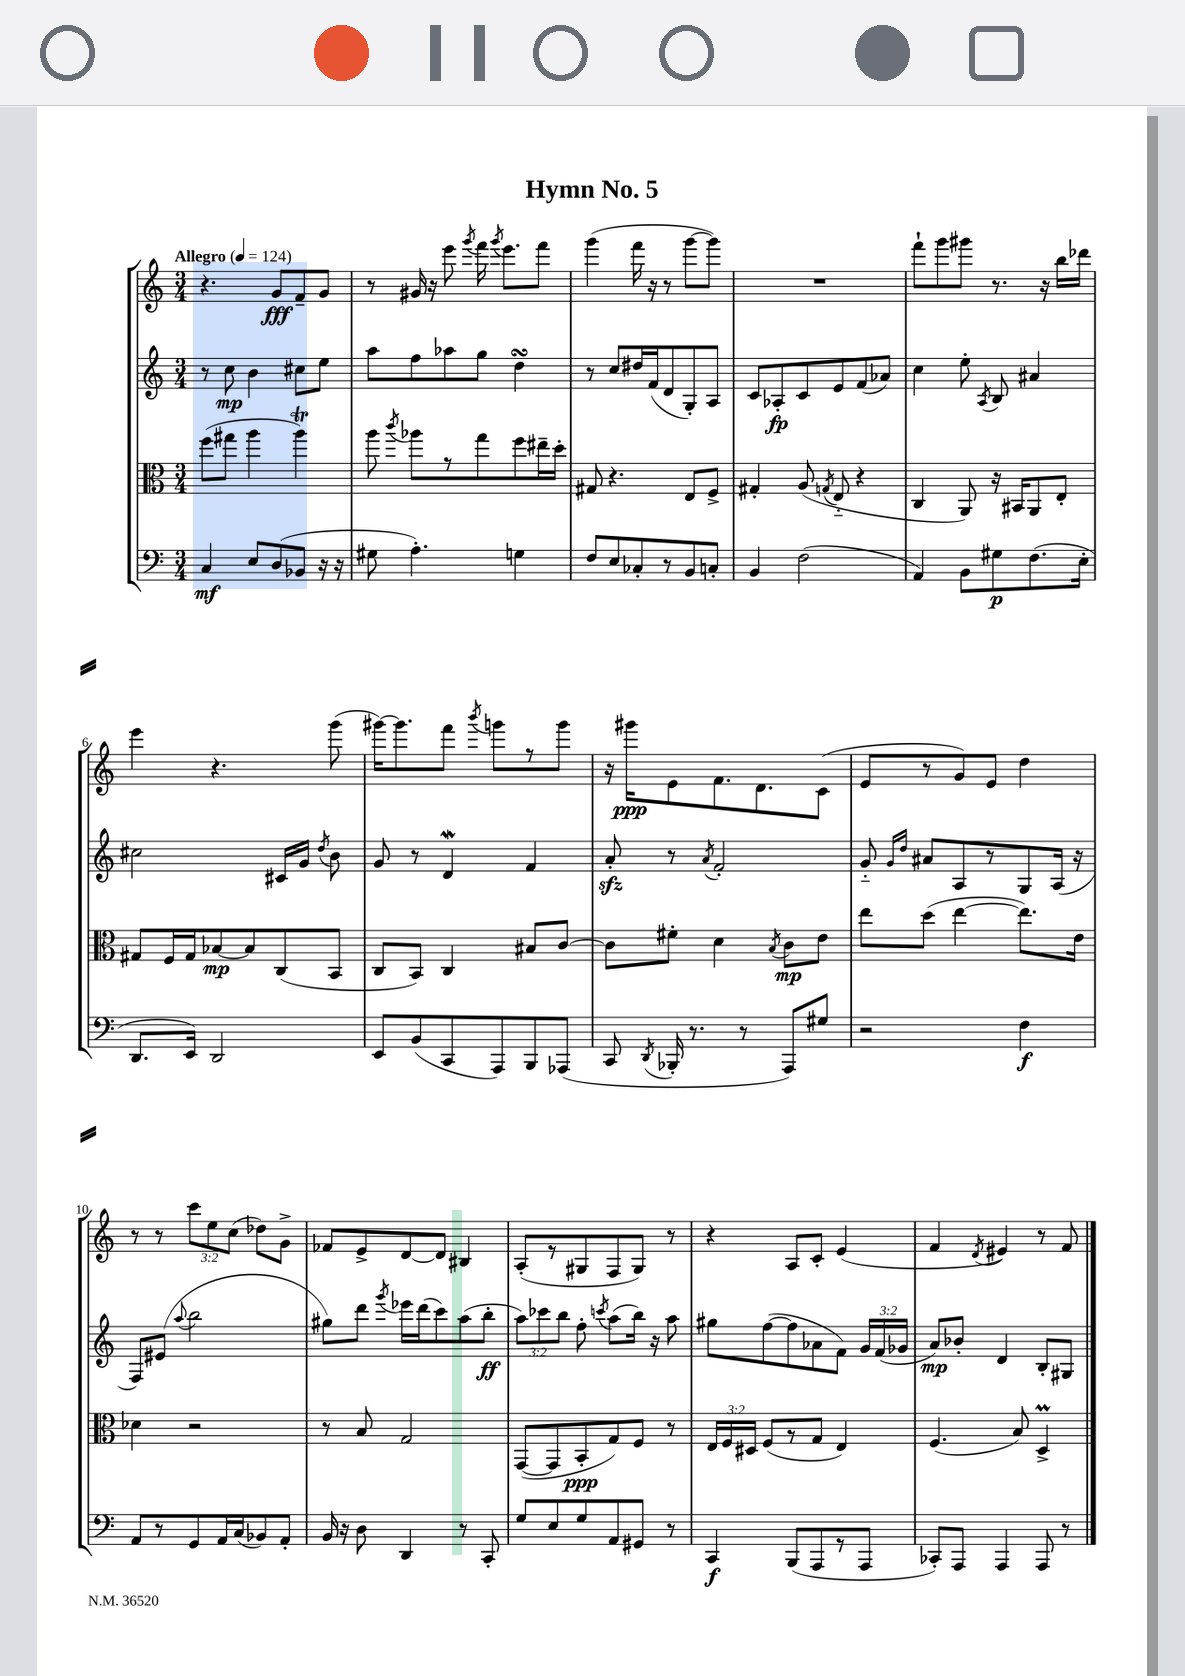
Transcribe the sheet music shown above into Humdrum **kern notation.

**kern	**kern	**kern	**kern
*staff4	*staff3	*staff2	*staff1
*clefF4	*clefC3	*clefG2	*clefG2
*k[]	*k[]	*k[]	*k[]
*M3/4	*M3/4	*M3/4	*M3/4
*MM124	*MM124	*MM124	*MM124
4C/	(8ff\L	8r	4.r
.	8gg#\J	8cc\	.
8E/L	4aa\	4b\	.
(8D/	.	.	8g/L
8BB-/J	4aa\)	8cc#\L	8f~/
16r	.	8ee\J	8g/J
16r	.	.	.
=	=	=	=
8G#\	8aa\	8aa\L	8r
.	8qccc/	.	.
4.A'\)	8aa-\L	8ff\	16g#/
.	.	.	16r
.	8r	8aa-\	8eee\
.	.	.	8qggg/
.	8gg\	8gg\J	16fff\
.	.	.	8qggg/
.	.	.	8.eee\L
4G\	8ff\	4dd\	.
.	16ee#~\L	.	8fff\J
.	16dd'\JJ	.	.
=	=	=	=
8F/L	8G#/	8r	(4ggg\
8E/	4.r	8cc/L	.
8C-'/	.	16dd#/L	16fff\
.	.	(16f/J	16r
8r	.	8d/	8r
8BB/	8E/L	8G'/)	[8ggg\L
8C'/J	8F^/J	8A/J	8ggg\]J)
=	=	=	=
4BB/	4G#'/	8c/L	2.r
.	.	8A-'/	.
(2F\	(8A/	8c/	.
.	8qG/	.	.
.	8E'~/	8e/	.
.	4r	(8f/	.
.	.	8a-/J)	.
=	=	=	=
4AA/)	4C/	4cc\	8fff`\L
.	.	.	8ggg\
8BB\L	8AA/)	8ee'\	8ggg#\J
.	.	8qA/	.
8G#\	16r	8B/	8.r
.	16BB#/LK	.	.
(8.F\	8AA/	4a#/	.
.	.	.	16r
.	8E'/J	.	16bb\LL
16E'\Jk	.	.	16ddd-\JJ
=	=	=	=
8.DD/L	8G#/L	2cc#\	4eee\
.	16F/L	.	.
16EE/Jk)	16G#/J	.	.
2DD/	[8B-/	.	4.r
.	8B-/]	.	.
.	(8C/	16c#/LL	.
.	.	16g/JJ	.
.	.	8qdd/	.
.	8BB/J	8b\	(8ggg\
=	=	=	=
8EE/L	8C/L	8g/	[16ggg#\LK)
.	.	.	8.ggg#\]
(8BB/	8BB/J)	8r	.
8CC/	4C/	4d/	8fff\J
.	.	.	8qbbb/
8AAA/)	.	.	8ggg\L
8BBB/	8B#/L	4f/	8r
(8AAA-/J	[8c/J	.	8ggg\J
=	=	=	=
8CC/	8c\]L	8a'/	16r
.	.	.	16ggg#\LK
8qDD/	.	.	.
16BBB-'/	8f#'\J	8r	8e\
8.r	.	.	.
.	.	8qa/	.
.	4d\	2f'/	8.f\
8r	.	.	.
.	.	.	8.d\
.	8qB/	.	.
8AAA/L)	8c\L	.	.
8G#/J	8e\J	.	(8c\J
=	=	=	=
2r	8ee\L	8g'~/	8e/L
.	.	16qqg/LL	.
.	.	16qqdd/JJ	.
.	(8dd\J	8a#/L	8r
.	[4ee\	8A/	8g/)
.	.	8r	8e/J
4F\	8.ee\]L)	8G/	4dd\
.	.	(16A/Jk	.
.	16e\Jk	16r	.
=	=	=	=
8AA/L	4d-\	8F/L)	8r
8r	.	(8e#/J	8r
.	.	8qqaa/	.
8GG/	2r	2bb\	12ccc\L
.	.	.	12ee\
16AA/L	.	.	.
.	.	.	(12cc\J
(16C/J	.	.	.
8BB-/)	.	.	8dd-\L)
8AA'/J	.	.	8g^\J
=	=	=	=
16BB/	8r	8gg#\L)	8f-/L
16r	.	.	.
8D\	8B/	8ddd\J	8e^/
.	.	8qggg/	.
4DD/	2G/	16eee-\LL	[8d/
.	.	(16ddd\J	.
.	.	8ccc\)	8d/]J
8r	.	(8aa\	4B#/
8CC'/	.	8bb'\J	.
=	=	=	=
8G/L	([8GG/L	12aa\L)	(8A'/L
.	.	12ccc-\	.
8E/	8GG/]	.	8r
.	.	12bb\J	.
8G/	8BB'/	8ff'\	8G#/
.	.	8qccc/	.
8AA/	8G/)	(8aa\L	8F/
8GG#/J	8F/J	16bb\Jk)	8G#/J)
.	.	16r	.
8r	8r	8aa\	8r
=	=	=	=
4CC/	24E/LL	8gg#\L	4r
.	24F/	.	.
.	24D#/JJ	.	.
.	(8F/L	([8ff\	.
(8BBB/L	8r	8ff\]	8A/L
8AAA/	8G/J	8a-\	8c'/J
8r	4E/)	8f\J)	(4e/
8AAA/J	.	24g/LL	.
.	.	(24f/	.
.	.	24g-/JJ	.
=	=	=	=
8CC-'/L)	(4.F/	8a/L)	4f/
8AAA/J	.	8b-'/J	.
.	.	.	8qd/
4AAA/	.	4d/	4e#/)
.	8B/)	.	.
8AAA/	4D^/	8B'/L	8r
8r	.	8G#/J	8f/
==	==	==	==
*-	*-	*-	*-
